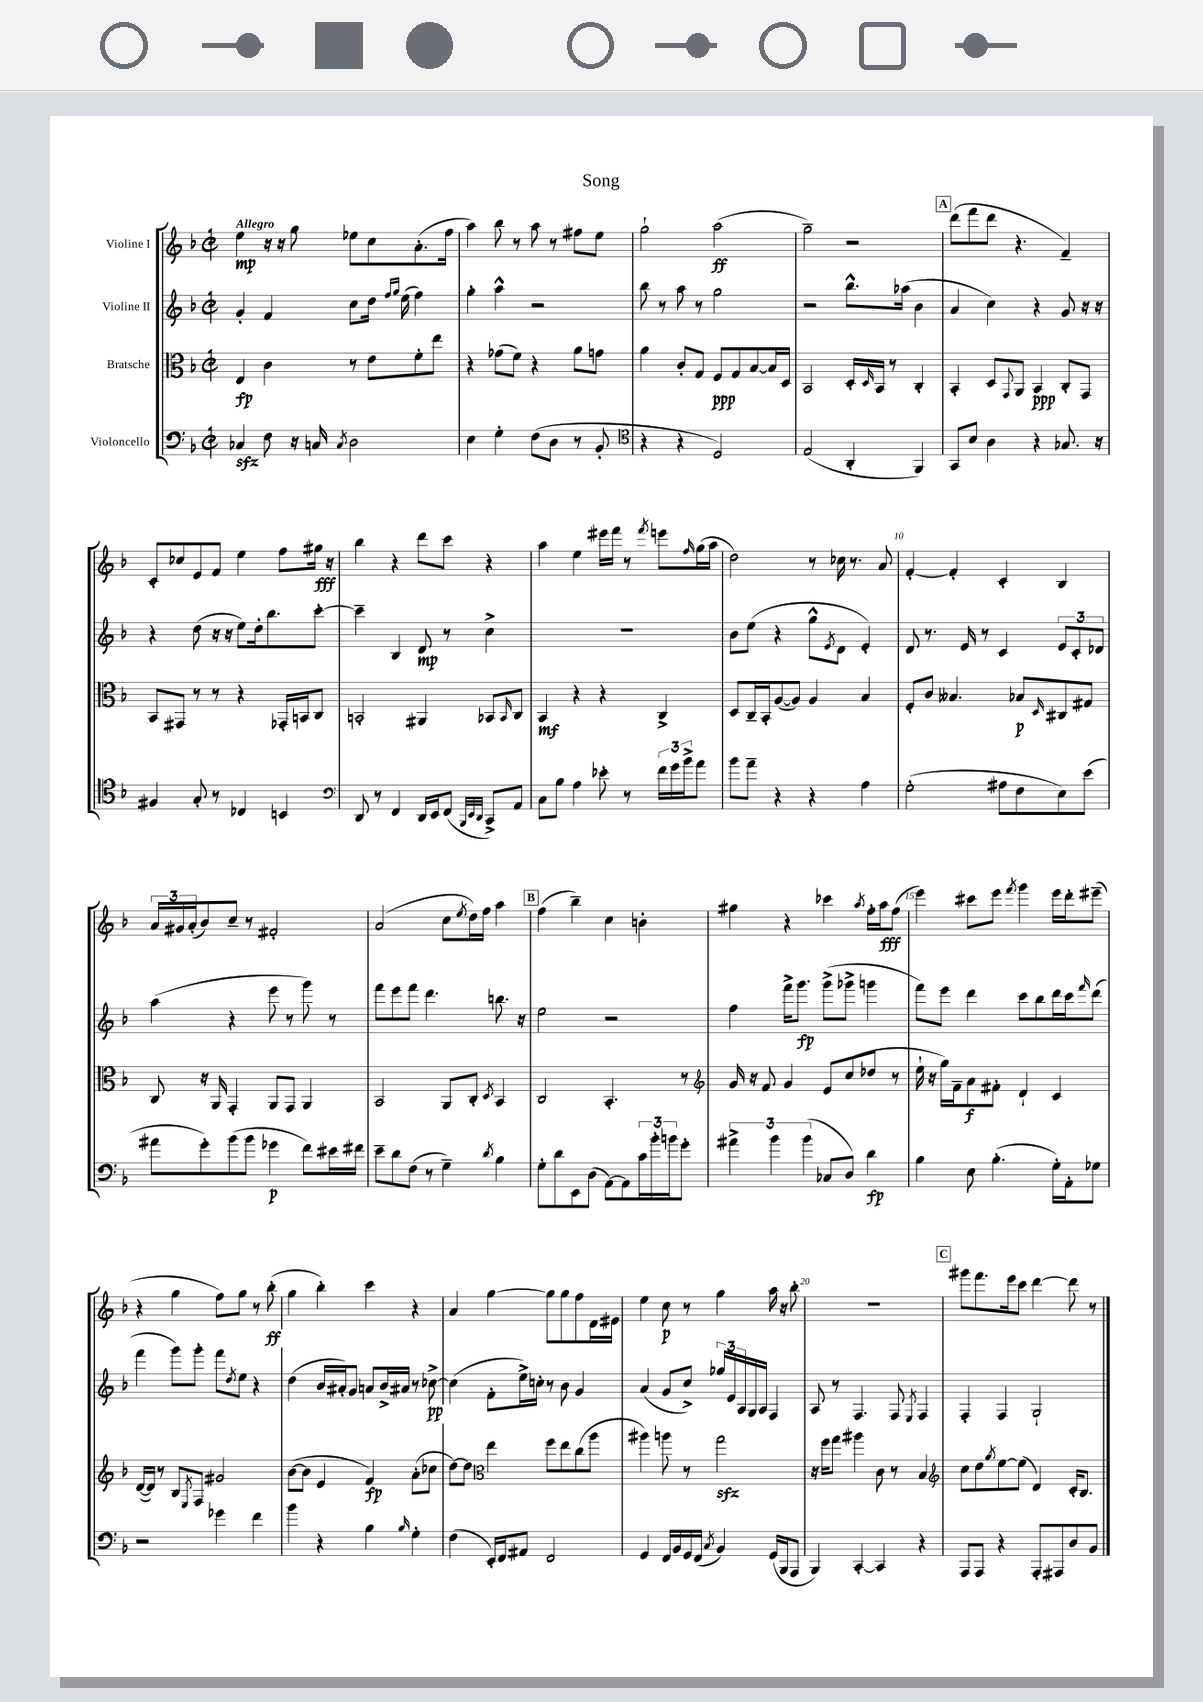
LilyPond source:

\header { title = "Song" }
<<
\new StaffGroup <<
\new Staff = "s0" \with { instrumentName = "Violine I" } {
    \clef treble \key f \major \defaultTimeSignature \time 2/2 \tempo "Allegro"
    e''4\mp r16 r16 g''8 ees''8 c''8 a'8.-.( f''16 |
    a''4) bes''8 r8 a''8 r8 fis''8 e''8 |
    g''2-! a''2\ff( |
    g''2--) r2 |
    \mark \markup { \box "A" } d'''8( f'''8 d'''8 r4. f'4--) |
    c'8-. ces''8 e'8 f'8 e''4 f''8 gis''16\fff r16 |
    bes''4 r4 d'''8 c'''8 r4 |
    a''4 e''4 eis'''16 f'''16 r8 \acciaccatura { f'''8 } e'''8 \grace { f''16 } g''16( a''16 |
    d''2) r8 ces''16 r8. a'8 |
    f'4~-. f'4-. c'4-. bes4 |
    \tuplet 3/2 { a'16 gis'16 a'16-.( } bes'8) c''8-- r8 fis'2-. |
    a'2( c''8 \acciaccatura { e''8 } d''16) f''16 a''4 |
    \mark \markup { \box "B" } f''4( bes''4--) c''4 b'4-. |
    gis''4 r4 ces'''4 \acciaccatura { a''8 } f''16-. a''16\fff f''8( |
    e'''4) cis'''8 e'''8 \acciaccatura { f'''8 } g'''4 e'''16 d'''16-. eis'''8--( |
    r4 g''4 f''8) g''8 r8 bes''8-.\ff( |
    g''4 bes''4-.) c'''4 r4 |
    a'4 g''4~ g''8 g''8 f''8 d'16 eis'16 |
    e''4 c''8\p r8 g''4 a''16 r16 bes''8-. |
    R1 |
    \mark \markup { \box "C" } gis'''8 f'''8. e'''16 c'''8 d'''4~ d'''8 r8 \bar "|." |
}
\new Staff = "s1" \with { instrumentName = "Violine II" } {
    \clef treble \key f \major \defaultTimeSignature \time 2/2
    g'4-. f'4 c''8 d''16 \grace { f''16 g''16 } e''16( f''4) |
    g''4-. a''4-^ r2 |
    bes''8 r8 a''8 r8 g''2 |
    r2 bes''8.-^ aes''16( bes'4 |
    \mark \markup { \box "A" } a'4 c''4) r4 g'8 r16 r16 |
    r4 d''8( r16 r16 e''8) d''16-. bes''8. c'''8~-. |
    c'''4-- bes4 d'8\mp r8 c''4-> |
    R1 |
    bes'8 e''8( r4 g''8-^ \acciaccatura { e'8 } d'8 e'4-.) |
    d'8 r8. e'16 r8 c'4 \tuplet 3/2 { e'8 c'8-. des'8 } |
    a''4( r4 e'''8 r8 g'''8) r8 |
    f'''8 e'''8 f'''8 d'''4. b''8. r16 |
    \mark \markup { \box "B" } e''2 r2 |
    f''4 f'''16-> g'''8.\fp g'''8->( ges'''8-> g'''4 |
    f'''8) e'''8 d'''4 c'''8 bes''8 d'''16 c'''16 \grace { f'''16 } d'''8( |
    f'''4 g'''8) g'''8-. f'''8 \acciaccatura { d''8 } e''8 r4 |
    d''4( bes'16 ais'16-.) g'8 a'8 bes'16-> ais'16 r8 ces''8~->\pp |
    ces''4( f'8-. e''16->) c''16-. r8 bes'8 g'4 |
    a'4( g'8 c''8->) \tuplet 3/2 { ges''16 e'16 a16 } g16 a16 f4 |
    a8 r8 f4. f8 \acciaccatura { e8 } f4 |
    \mark \markup { \box "C" } f4-. f4 g2-! \bar "|." |
}
\new Staff = "s2" \with { instrumentName = "Bratsche" } {
    \clef alto \key f \major \defaultTimeSignature \time 2/2
    e4\fp c'4 r8 e'8 f'8-. e''8 |
    r4 ges'8( f'8) r4 a'8 g'8 |
    a'4 c'8-. g8 f8\ppp g8 bes8~ bes16 d16 |
    bes,2 d16-. \grace { d16 } bes,16 r8 c4-. |
    \mark \markup { \box "A" } bes,4-. d8 \appoggiatura { g,8 } a,8 bes,4\ppp c8-. g,8 |
    bes,8 gis,8 r8 r8 r4 ges,16-. b,16 c8 |
    b,2-. ais,4 bes,8 \grace { bes,16 } c8 |
    bes,4\mf r4 r4 c4-> |
    d8 c16-- bes,16-. a8~( a8) a4 bes4 |
    f8-. c'8 beses4. bes8\p \grace { d16 } cis8 gis8 |
    c8 r16 a,16 g,4-. a,8 g,8 a,4 |
    bes,2 a,8 c8-. \acciaccatura { d8 } bes,4 |
    \mark \markup { \box "B" } c2 bes,4.-. r8 |
    \clef treble g'16 r16 f'8 g'4 e'8 c''8( des''8 r8 |
    e''16-! r16 g''16) f'16-- a'8\f fis'8-. d'4-! c'4 |
    d'16~( d'16) r8 bes8 \acciaccatura { e8 } f8 gis'2 |
    bes'8~( bes'8 e'4 f'4\fp) a'8-.( ces''8 |
    d''8~) d''8 \clef alto e''4 f''8 e''8 c''8( a''8 |
    ais''4) a''8 r8 g''2\sfz |
    r16 f''16 g''8 ais''4 c'8 r8 bes4 |
    \mark \markup { \box "C" } \clef treble c''8 d''8 \acciaccatura { g''8 } e''8~ e''8( d'4) c'16-. bes8. \bar "|." |
}
\new Staff = "s3" \with { instrumentName = "Violoncello" } {
    \clef bass \key f \major \defaultTimeSignature \time 2/2
    ces4\sfz f8 r16 c16 \acciaccatura { c8 } d2 |
    e4 g4-. f8( d8 r8 bes,8-. |
    \clef tenor r4 r4 d2) |
    e2( a,4-. f,4) |
    \mark \markup { \box "A" } g,8 bes8 a4 r4 ges8. r16 |
    fis4 g8-. r8 ces4 b,4 |
    \clef bass d,8 r8 f,4 d,16 e,16 f,8( \grace { bes,,32 e,32 d,32 } c,8->) a,8 |
    c8 bes8 a4 ees'8-. r8 \tuplet 3/2 { f'16 g'16 bes'16-> } a'8 |
    bes'8 a'8-- r4 r4 a4 |
    g2-.( ais8 f8 e8) e'8( |
    ais'8 g'8-.) bes'8( bes'8 ges'4\p f'8) eis'16 fis'16 |
    e'8-- d'8 f8( r8 g4--) \acciaccatura { d'8 } bes4 |
    \mark \markup { \box "B" } g8-. d'8 e,8 d8( a,8~) a,8 \tuplet 3/2 { c'16 bes'16-. b'16 } g'8-. |
    \tuplet 3/2 { ais'4-> bes'4 bes'4( } ces8 d8) d'4\fp |
    bes4 e8 bes4.-.( g16-.) a,16-. ges8 |
    r2 ges'4 f'4 |
    bes'4 r4 bes4 \grace { bes16 } g4-. |
    f4( e,16-.) f,16 ais,8 f,2 |
    g,4 f,16 bes,16 g,16 f,16( \acciaccatura { c8 } bes,4) g,16( bes,,16 a,,8 |
    bes,,4) c,4~-. c,4 r4 |
    \mark \markup { \box "C" } a,,8 a,,8 r4 a,,8-. ais,,8 d8 bes,8 \bar "|." |
}
>>
>>
\layout { \context { \Score \override BarNumber.break-visibility = ##(#f #t #t) barNumberVisibility = #(every-nth-bar-number-visible 5) } }
